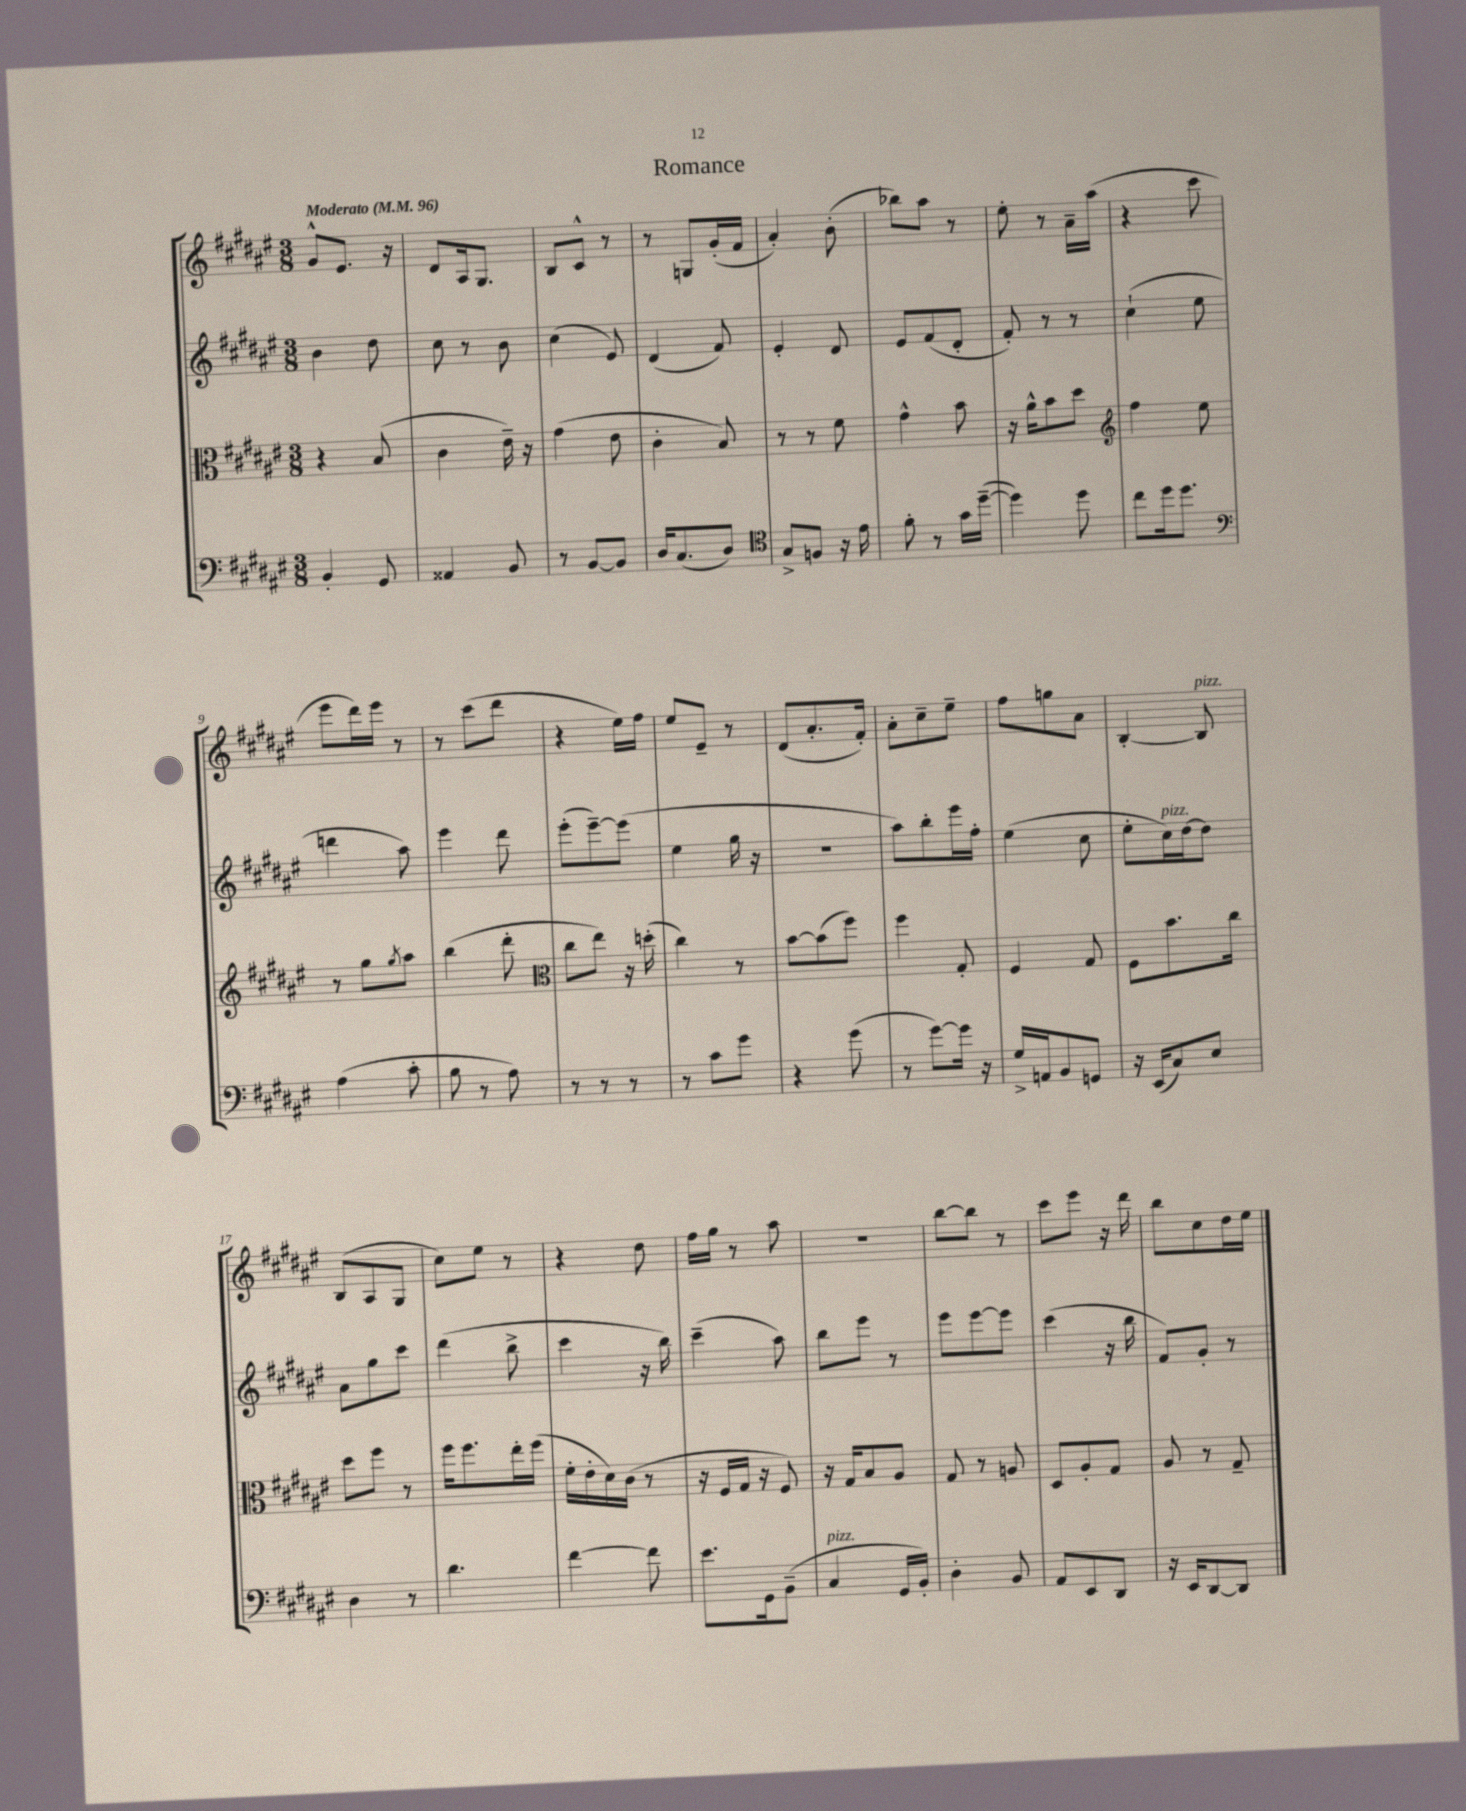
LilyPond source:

\header { title = "Romance" }
<<
\new StaffGroup <<
\new Staff = "s0" {
    \clef treble \key fis \major \numericTimeSignature \time 3/8 \tempo "Moderato" 4 = 96
    gis'8-^ eis'8. r16 |
    dis'8 ais16 gis8. |
    b8 cis'8-^ r8 |
    r8 g8 gis'16-.( fis'16 |
    ais'4-.) b'8-.( |
    bes''8) ais''8 r8 |
    eis''8-. r8 ais'16-- ais''16( |
    r4 cis'''8 |
    eis'''8 dis'''16) eis'''16 r8 |
    r8 cis'''8( dis'''8 |
    r4 eis''16) fis''16 |
    eis''8 eis'8-- r8 |
    dis'8( ais'8.-. fis'16-.) |
    ais'8-. cis''8-- eis''8-- |
    fis''8 g''8 ais'8 |
    b4~-. b8^\markup { \italic "pizz." } |
    b8( ais8 gis8 |
    cis''8) eis''8 r8 |
    r4 dis''8 |
    fis''16 gis''16 r8 ais''8 |
    R4. |
    b''8~ b''8 r8 |
    cis'''8 eis'''8 r16 dis'''16 |
    b''8 cis''8 dis''16 eis''16 \bar "|." |
}
\new Staff = "s1" {
    \clef treble \key fis \major \numericTimeSignature \time 3/8
    b'4 dis''8 |
    cis''8 r8 b'8 |
    cis''4( eis'8) |
    dis'4( fis'8) |
    eis'4-. dis'8 |
    eis'8 fis'8( dis'8-. |
    fis'8-.) r8 r8 |
    cis''4-!( eis''8 |
    d'''4 ais''8) |
    eis'''4 dis'''8 |
    eis'''8-.( eis'''8~--) eis'''8( |
    eis''4 gis''16 r16 |
    r4. |
    ais''8) b''8-. eis'''16 fis''16-. |
    eis''4( cis''8 |
    eis''8-. cis''16^\markup { \italic "pizz." }) dis''16~ dis''8 |
    ais'8 gis''8 cis'''8 |
    dis'''4( b''8-> |
    cis'''4 r16 b''16) |
    cis'''4--( ais''8) |
    b''8 eis'''8 r8 |
    eis'''8 eis'''8~ eis'''8 |
    cis'''4( r16 b''16 |
    fis'8) gis'8-. r8 \bar "|." |
}
\new Staff = "s2" {
    \clef alto \key fis \major \numericTimeSignature \time 3/8
    r4 b8( |
    cis'4 eis'16--) r16 |
    gis'4( eis'8 |
    cis'4-. b8) |
    r8 r8 fis'8 |
    gis'4-^ b'8 |
    r16 ais'16-^ b'8 dis''8 |
    \clef treble fis''4 eis''8 |
    r8 gis''8 \acciaccatura { gis''8 } ais''8 |
    b''4( dis'''8-. |
    \clef alto cis''8 eis''8) r16 d''16-.( |
    cis''4) r8 |
    b'8~ b'8( fis''8) |
    fis''4 gis8-. |
    fis4 gis8 |
    fis8 b'8. cis''16 |
    dis''8 fis''8 r8 |
    fis''16 fis''8. eis''16-. fis''16( |
    fis'16-. eis'16-. dis'16) cis'16( r8 |
    r16 fis16 gis16 r16 fis8) |
    r16 gis16 b8 ais8 |
    gis8 r8 a8 |
    dis8 ais8-. gis8 |
    ais8 r8 gis8-- \bar "|." |
}
\new Staff = "s3" {
    \clef bass \key fis \major \numericTimeSignature \time 3/8
    b,4-. gis,8 |
    aisis,4 b,8 |
    r8 b,8~ b,8 |
    dis16 cis8.( dis8) |
    \clef tenor gis8-> f8 r16 eis'16 |
    fis'8-. r8 gis'16 dis''16~--( |
    dis''4) dis''8 |
    cis''8 dis''16 dis''8. |
    \clef bass ais4( cis'8-. |
    b8 r8 ais8) |
    r8 r8 r8 |
    r8 cis'8 gis'8 |
    r4 gis'8( |
    r8 gis'8~) gis'16 r16 |
    gis16-> a,16 b,8 g,8 |
    r16 eis,16( cis8) eis8 |
    dis4 r8 |
    dis'4. |
    fis'4~ fis'8 |
    eis'8. gis,16 b,8--( |
    cis4^\markup { \italic "pizz." } gis,16 b,16-.) |
    dis4-. b,8 |
    ais,8 eis,8 dis,8 |
    r16 eis,16 dis,8~ dis,8 \bar "|." |
}
>>
>>
